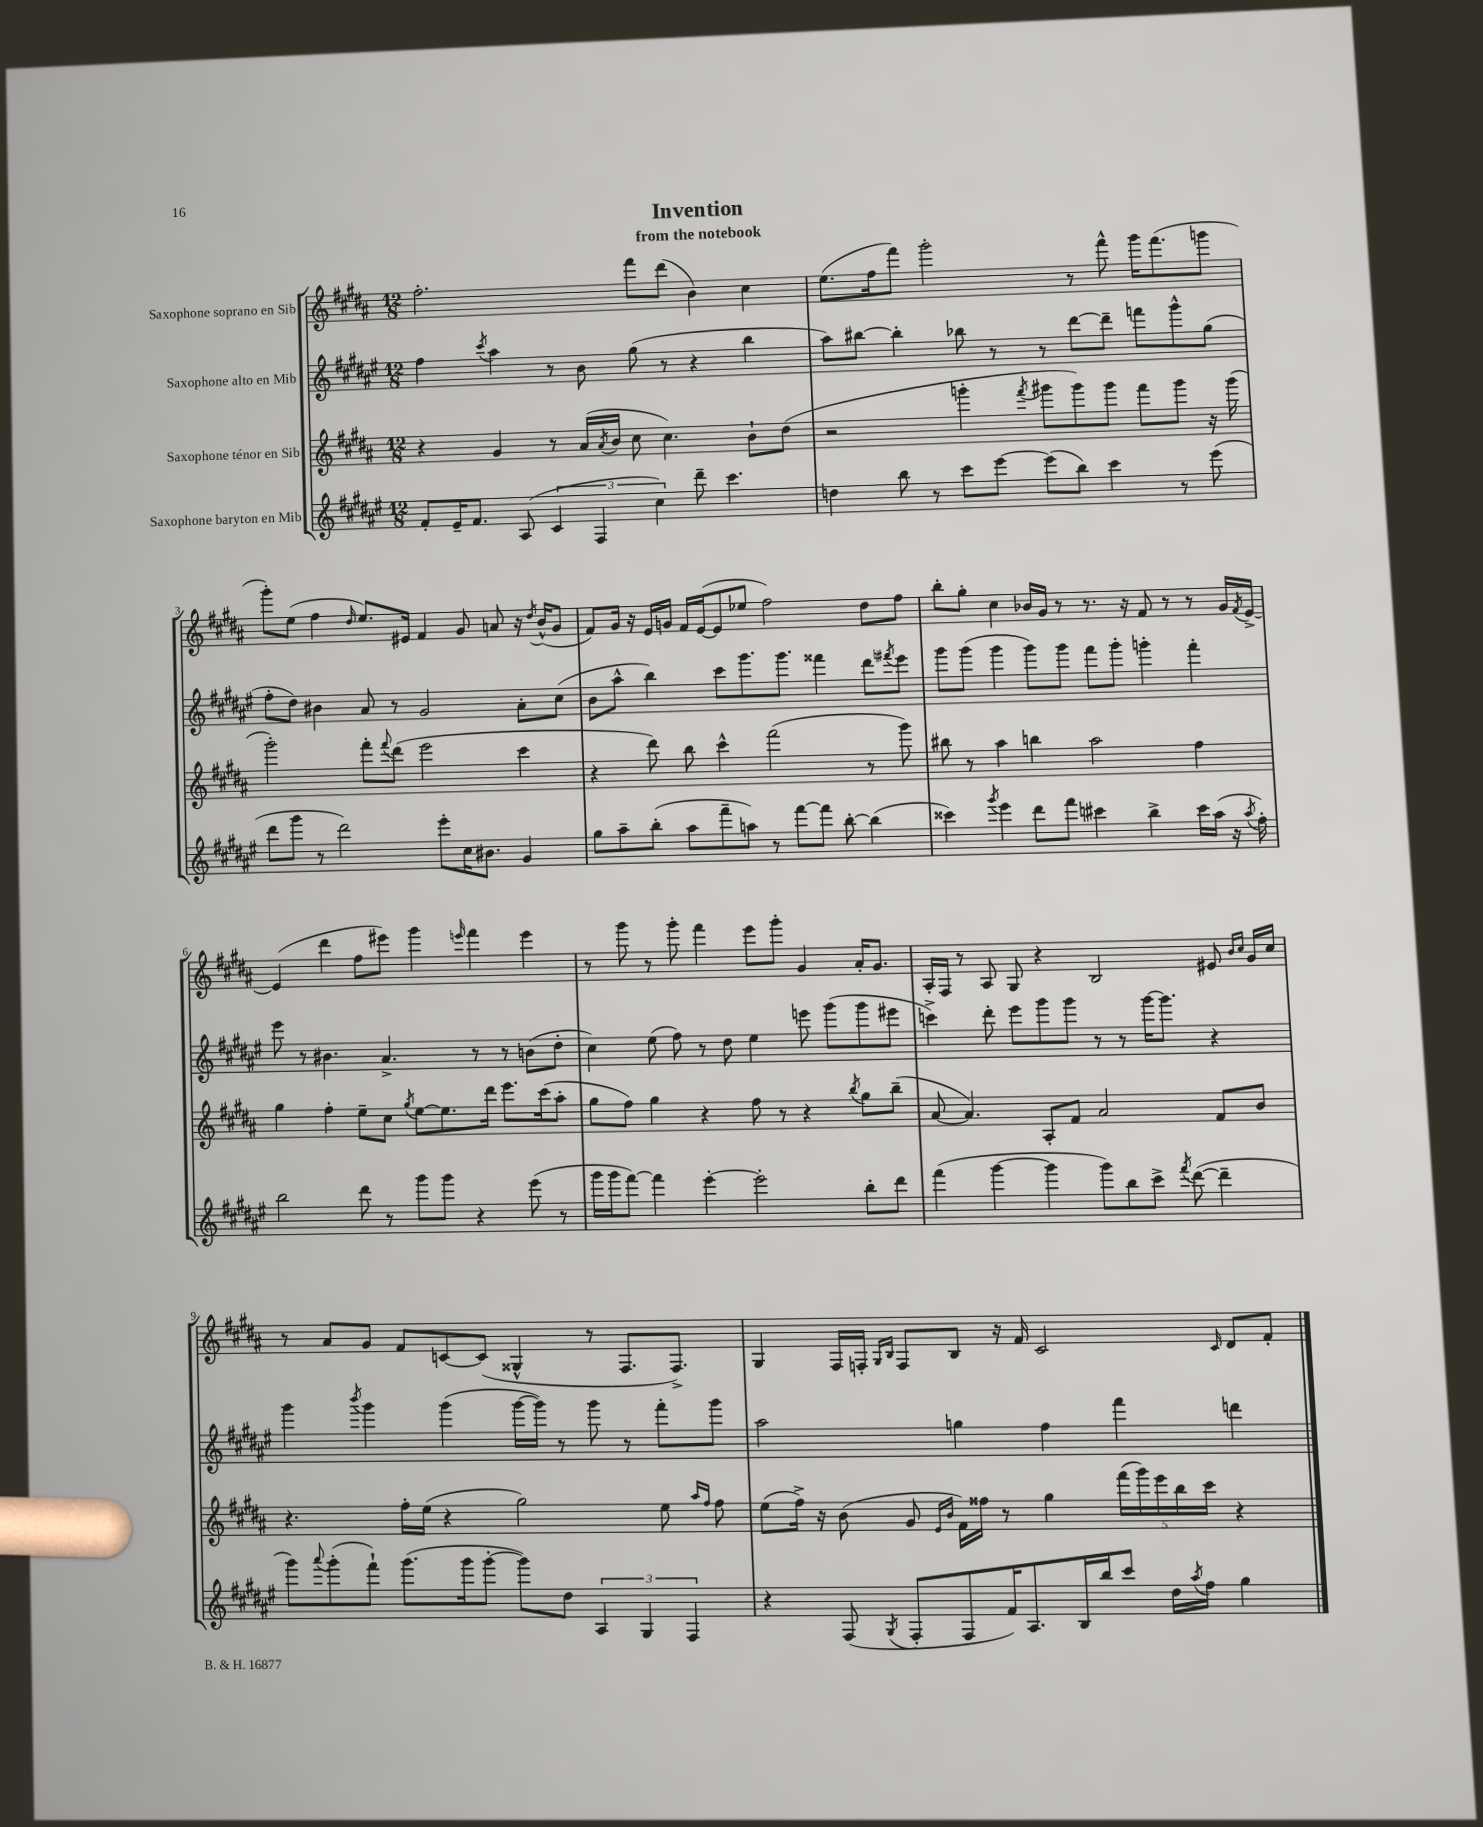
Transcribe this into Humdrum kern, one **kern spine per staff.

**kern	**kern	**kern	**kern
*staff4	*staff3	*staff2	*staff1
*clefG2	*clefG2	*clefG2	*clefG2
*k[f#c#g#d#a#e#]	*k[f#c#g#d#a#]	*k[f#c#g#d#a#e#]	*k[f#c#g#d#a#]
*M12/8	*M12/8	*M12/8	*M12/8
8f#'	4r	4ff#	2.ff#'
16e#~	.	.	.
8.f#	.	.	.
.	.	8qccc#	.
.	4g#	4aa#	.
(8A#	.	.	.
6c#	8r	8r	.
.	(16a#	8b	.
6F#	.	.	.
.	8qa#	.	.
.	16b	.	.
.	8cc#	(8gg#	8fff#
6cc#)	.	.	.
.	4.cc#)	8r	(8ddd#
8ddd#~	.	4r	4b)
4.ccc#	.	.	.
.	8b`	4bb	4cc#
.	(8dd#	.	.
=	=	=	=
4dd	2r	8aa#)	(8.ee
.	.	[8bb#	.
.	.	.	16ff#
8bb	.	4bb#']	8fff#)
8r	.	.	2ggg#'
8ccc#	4ggg'	8bb-	.
[8eee#	.	8r	.
.	8qfff#	.	.
(8eee#]	8ggg#	8r	.
8bb)	8ggg#)	[8ddd#	8r
4ccc#	8ggg#	8ddd#~]	8fff#^^
.	8fff#	8fff	16ggg#
.	.	.	(8.fff#
8r	8ggg#	8ggg#^^	.
(8eee#	16r	(8gg#	8ggg
.	(16ggg#	.	.
=	=	=	=
8ddd#	2ggg#')	8ff#'	8ggg#')
8ggg#	.	8dd#)	(8ee
8r	.	4b#	4ff#
2ddd#)	.	.	.
.	.	.	16qqdd#
.	8fff#'	8a#	8.ee)
.	8qqfff#	.	.
.	(8ddd#	8r	.
.	.	.	16e#
.	2eee	2g#	4f#
8eee#'	.	.	.
16cc#	.	.	8g#
8.b#	.	.	.
.	.	.	8a
4g#	4ccc#	8a#'	16r
.	.	.	8qdd#
.	.	.	(16b^^
.	.	(8cc#	8g#
=	=	=	=
8gg#	4r	8b	8f#)
8aa#~	.	8aa#^^	16g#
.	.	.	16r
(8bb'	8ddd#)	4bb)	16e
.	.	.	16g
8aa#	8bb	.	16f#
.	.	.	([16e
8fff#~	4ccc#^^	8ccc#	8e]
8aa)	.	8.ggg#	8ee-
8r	(2fff#	.	2ff#)
.	.	8.ggg#	.
[8fff#	.	.	.
8fff#]	.	4fff##	.
[8bb'	.	.	.
(4bb]	8r	8ddd#	8dd#
.	.	8qfff#	.
.	8ggg#)	8eee#	8ff#
=	=	=	=
4ccc##)	8bb#	8ggg#	8bb'
.	8r	(8ggg#	8gg#'
8qggg#	.	.	.
4eee#	4aa#	4ggg#	4cc#
8ddd#	4bb	8ggg#)	16b-
.	.	.	16g#
8fff#	.	8ggg#	8r
4ccc#	2aa#	8fff#	8.r
.	.	8ggg#'	.
.	.	.	16r
4bb^	.	4ggg'	8f#
.	.	.	8r
16ccc#	4ff#	4fff#'	8r
(16aa#	.	.	.
16r	.	.	16g#
8qaa#	.	.	8qf#
16ff#')	.	.	[16e^
=	=	=	=
2bb	4gg#	8eee#	(4e]
.	.	8r	.
.	4ff#'	4.b#	4ddd#
8ddd#	8ee~	.	8ff#
8r	8cc#	4.a#^	8eee#)
.	8qgg#	.	.
8ggg#	[8ee	.	4ggg#
8ggg#	8.ee]	.	.
.	.	.	16qqeee
4r	.	8r	4fff#
.	16ddd#	.	.
.	8.eee	8r	.
(8eee#	.	(8b	4eee
.	(16ccc#	.	.
8r	8aa#'	8dd#'	.
=	=	=	=
16ggg#	8gg#	4cc#)	8r
16ggg#	.	.	.
[8fff#)	8ff#)	.	8ggg#
4fff#]	4gg#	(8ee#	8r
.	.	8ff#)	8ggg#'
[4eee#'	4r	8r	4fff#
.	.	8dd#	.
2eee#']	8ff#	4ee#	8eee
.	8r	.	8ggg#'
.	4r	8eee	4g#
.	.	(8ggg#	.
.	8qbb	.	.
8bb'	8gg#	8ggg#	16a#'
.	.	.	8.g#
8ddd#	(8bb~	8eee#	.
=	=	=	=
(4fff#	[8a#	4ccc^)	16A#'
.	.	.	16F#
.	4.a#])	.	8r
[4ggg#	.	8ddd#'	8A#
.	.	8eee#	8G#
4ggg#]	8A#'	8ggg#	4r
.	8f#	8ggg#	.
8ggg#)	2a#	8r	2B
8bb	.	8r	.
8ccc#^	.	[16ggg#	.
.	.	8.ggg#]	.
8qfff#	.	.	.
([8ddd#	.	.	.
4ddd#~]	8f#	4r	8e#
.	.	.	16qqb
.	.	.	16qqcc#
.	8b	.	16g#
.	.	.	16cc#
=	=	=	=
8ggg#)	4.r	4ggg#	8r
8qqaaa#	.	.	.
(8ggg#'	.	.	8a#
.	.	8qbbb	.
8fff#`)	.	4ggg#	8g#
(8.ggg#	16ff#'	.	8f#
.	(16ee	.	.
.	4r	(4ggg#	[8c
16ggg#	.	.	.
[8ggg#'	.	.	(8c]
8ggg#])	2gg#)	[16ggg#	4G##^^
.	.	16ggg#])	.
8dd#	.	8r	.
6A#	.	8ggg#	8r
.	.	8r	8.F#
6G#	.	.	.
.	8ee	8fff#'	.
.	.	.	8.F#^)
6F#	.	.	.
.	16qqaa#	.	.
.	16qqff#	.	.
.	8ff#	8ggg#	.
=	=	=	=
4r	(8ee	2aa#	4G#
.	16ff#^)	.	.
.	16r	.	.
(8F#	(8b	.	16F#
.	.	.	16F'
.	.	.	16qqG#
8qG#	.	.	16qqB
8F#'	8g#	.	8F
.	16qqe	.	.
.	16qqb	.	.
8F#	16f#)	4gg	8B
.	16ff##	.	.
16f#)	8r	.	16r
8.A#	.	.	16f#
.	4gg#	4ff#	2c#
16B	.	.	.
16bb	.	.	.
8ccc#	(20fff#	4fff#	.
.	20ggg#)	.	.
.	20eee	.	.
16dd#	.	.	.
.	20bb	.	.
8qaa#	.	.	.
16ff#	.	.	.
.	20ccc#	.	.
.	.	.	16qqc#
4gg#	4r	4ddd	8d#
.	.	.	8f#'
==	==	==	==
*-	*-	*-	*-
